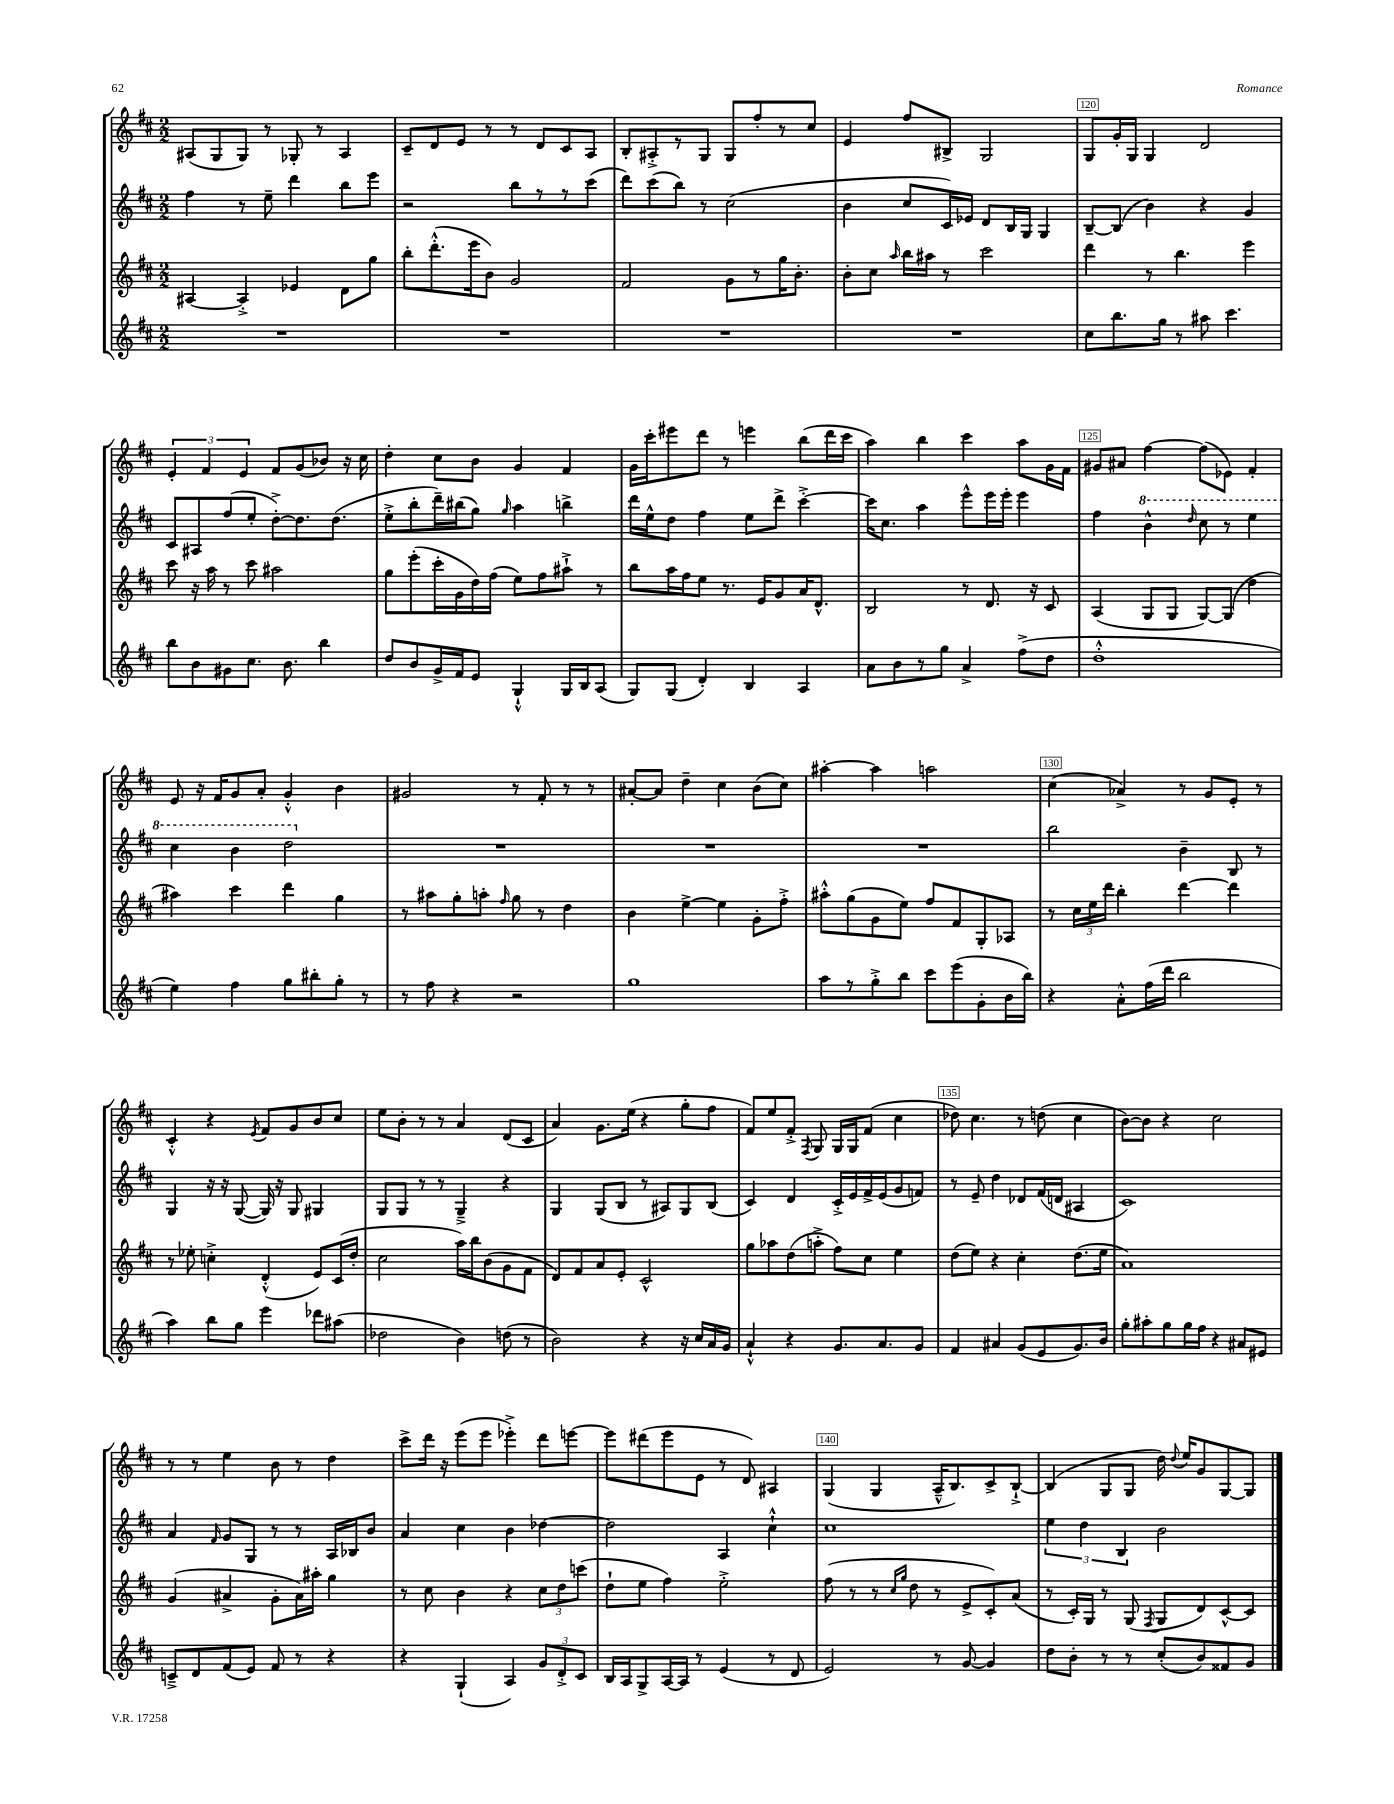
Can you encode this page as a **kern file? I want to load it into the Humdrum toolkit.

**kern	**kern	**kern	**kern
*staff4	*staff3	*staff2	*staff1
*clefG2	*clefG2	*clefG2	*clefG2
*k[f#c#]	*k[f#c#]	*k[f#c#]	*k[f#c#]
*M2/2	*M2/2	*M2/2	*M2/2
1r	[4A#/	4ff#\	(8A#/L
.	.	.	8G/
.	4A#'^/]	8r	8G/J)
.	.	8ee~\	8r
.	4e-/	4ddd\	8G-'/
.	.	.	8r
.	8d\L	8bb\L	4A#/
.	8gg\J	8eee\J	.
=	=	=	=
1r	8bb'\L	2r	8c#~/L
.	(8.ddd'^^\	.	8d/
.	.	.	8e/J
.	16eee\k	.	.
.	8b\J)	.	8r
.	2g/	8bb\L	8r
.	.	8r	8d/L
.	.	8r	8c#/
.	.	(8ccc#\J	8A/J
=	=	=	=
1r	2f#/	8ddd\L)	8B'/L
.	.	(8ccc#\	8A#'^/
.	.	8bb\J)	8r
.	.	8r	8G/J
.	8g\L	(2cc#\	8G/L
.	8r	.	8ff#'/
.	16gg\K	.	8r
.	8.b'\J	.	.
.	.	.	8cc#/J
=	=	=	=
1r	8b'\L	4b\	4e/
.	8cc#\J	.	.
.	16qqaa/	.	.
.	16bb\LL	8cc#/L	8ff#/L
.	16aa#\JJ	.	.
.	8r	16c#/L)	8B#^/J
.	.	16e-/JJ	.
.	2ccc#\	8d/L	2G/
.	.	16B/L	.
.	.	16G/JJ	.
.	.	4G/	.
=	=	=	=
8cc#\L	4ddd\	[8B~/L	8G/L
8.bb\	.	(8B/]J	16g'/L
.	.	.	16G/JJ
.	8r	4b\)	4G/
16gg\Jk	.	.	.
8r	4.bb\	.	.
8aa#\	.	4r	2d/
4.ccc#\	.	.	.
.	4eee\	4g/	.
=	=	=	=
8bb\L	8ccc#\	8c#/L	6e'/
8b\	16r	8A#/	.
.	.	.	6f#/
.	16aa\	.	.
8g#\	8r	(8ff#/	.
.	.	.	6e/
8.cc#\J	8ccc#\	8ee'/J	.
.	2aa#\	[8dd'^\L)	8f#/L
8.b\	.	.	.
.	.	8.dd\]	(8g/
4bb\	.	.	8b-/J)
.	.	(8.dd\J	.
.	.	.	16r
.	.	.	16cc#\
=	=	=	=
8dd/L	8gg\L	8ee'^\L	4dd'\
8b/	(8eee'\	8bb'\	.
16g^/L	16ccc#'\L	16ddd~\L)	8cc#\L
16f#/J	16g\	(16bb#\J	.
8e/J	16dd\)	8gg\J)	8b\J
.	(16ff#\JJ	.	.
.	.	16qqgg/	.
4G`^^/	8ee\L)	4aa\	4g/
.	8ff#\	.	.
16G/LL	8aa#`^\J	4bb^\	4f#/
16B/J	.	.	.
(8A/J	8r	.	.
=	=	=	=
8G/L)	8bb\L	16ddd\LL	16g\LL
.	.	16ee^^\J	16ccc#'\J
(8G/J	16aa\L	8dd\J	8eee#\
.	16ff#\J	.	.
4d'/)	8ee\J	4ff#\	8ddd\J
.	8.r	.	8r
4B/	.	8ee\L	4eee\
.	16e/LK	.	.
.	8g/	8ddd^\J	.
4A/	16a/K	[4ccc#'^\	(8bb\L
.	8.d^^/J	.	.
.	.	.	16ddd\L
.	.	.	16ccc#\JJ
=	=	=	=
8a\L	2B/	16ccc#\]LK	4aa\)
.	.	8.cc#\J	.
8b\	.	.	.
8r	.	4aa\	4bb\
8gg\J	.	.	.
4a^/	8r	8eee^^\L	4ccc#\
.	8.d/	16eee\L	.
.	.	16eee'\JJ	.
(8ff#^\L	.	4eee\	8aa\L
.	16r	.	.
8dd\J	8c#/	.	16g\L
.	.	.	16f#\JJ
=	=	=	=
1dd'^^	(4A/	4ff#\	8g#/L
.	.	.	8a#/J
.	8G/L	4bb^^\	[4ff#\
.	8G/J	.	.
.	.	16qqddd/	.
.	[8G/L)	8ccc#\	(8ff#\]L
.	(8G/]J	8r	8e-\J)
.	4dd\	4eee\	4f#'/
=	=	=	=
4ee\)	4aa#\)	4ccc#\	8e/
.	.	.	16r
.	.	.	16f#/LK
4ff#\	4ccc#\	4bb\	8g/
.	.	.	8a'/J
8gg\L	4ddd\	2ddd\	4g'^^/
8bb#'\	.	.	.
8gg'\J	4gg\	.	4b\
8r	.	.	.
=	=	=	=
8r	8r	1r	2g#/
8ff#\	8aa#\L	.	.
4r	8gg'\	.	.
.	8aa'\J	.	.
.	16qqff#/	.	.
2r	8gg\	.	8r
.	8r	.	8f#'/
.	4dd\	.	8r
.	.	.	8r
=	=	=	=
1gg	4b\	1r	[8a#'/L
.	.	.	8a#/]J
.	[4ee^\	.	4dd~\
.	4ee\]	.	4cc#\
.	8g'\L	.	(8b\L
.	8ff#'^\J	.	8cc#\J)
=	=	=	=
8aa\L	8aa#'^^\L	1r	[4aa#'\
8r	(8gg\	.	.
8gg'^\	8g\	.	4aa#\]
8bb\J	8ee\J)	.	.
8ccc#\L	8ff#/L	.	2aa\
(8eee\	8f#/	.	.
8g'\	8G'/	.	.
16b\L	8A-/J	.	.
16bb\JJ)	.	.	.
=	=	=	=
4r	8r	2bb\	(4cc#\
.	24cc#\LL	.	.
.	24ee\	.	.
.	24ddd\JJ	.	.
8a'^^\L	4bb'\	.	4a-^/)
(16ff#\L	.	.	.
16ddd\JJ	.	.	.
2bb\	[4ddd\	4b~\	8r
.	.	.	8g/L
.	4ddd\]	8B/	8e'/J
.	.	8r	8r
=	=	=	=
4aa\)	8r	4G/	4c#'^^/
.	8ee-'\	.	.
8bb\L	4cc'^\	16r	4r
.	.	16r	.
8gg\J	.	([8G/	.
.	.	.	8qe/
4eee\	(4d'^^/	16G/])	8f#/L
.	.	16r	.
.	.	8G/	8g/
8ddd-\L	8e/L)	4G#/	8b/
(8aa#\J	(16c#/L	.	8cc#/J
.	16dd'/JJ	.	.
=	=	=	=
2dd-\	2cc#\	8G/L	8ee\L
.	.	8G/J	8b'\J
.	.	8r	8r
.	.	8r	8r
4b\)	16aa\LL)	4G~^/	4a/
.	16bb\J	.	.
.	(8b\	.	.
(8dd\	8g\	4r	(8d/L
8r	8f#\J	.	8c#/J
=	=	=	=
2b\)	8d/L)	4G/	4a/)
.	8f#/	.	.
.	8a/	(8G/L	8.g\L
.	8e'/J	8B/J	.
.	.	.	(16ee\Jk
4r	2c#^^/	8r	4r
.	.	8A#/L)	.
16r	.	8G/	8gg'\L
16cc#/LL	.	.	.
16a/	.	(8B/J	8ff#\J
16g/JJ	.	.	.
=	=	=	=
4a`^^/	8gg\L	4c#/)	8f#/L)
.	8aa-\	.	8ee/
4r	(8dd\	4d/	8f#'^/J
.	.	.	8qF#/
.	8aa'^\J	.	8G/
8.g/L	8ff#\L)	16c#'^/LL	16G/LL
.	.	16e/	16G/J
.	8cc#\J	16f#^/	(8f#/J
8.a/	.	(16e/J	.
.	4ee\	8g/	4cc#\
8g/J	.	8f/J)	.
=	=	=	=
4f#/	(8dd\L	8r	8dd-\)
.	8ee\J)	8e~/	4.cc#\
4a#/	4r	4dd\	.
(8g/L	4cc#'\	8d-/L	8r
8e/	.	(16f#/L	(8dd\
.	.	16d/JJ	.
8.g/)	(8.dd\L	4A#/	4cc#\
16b/Jk	16ee\Jk	.	.
=	=	=	=
8gg'\L	1a)	1c#)	[8b\L)
8aa#'\	.	.	8b\]J
8gg\	.	.	4r
16gg\L	.	.	.
16ff#\JJ	.	.	.
4r	.	.	2cc#\
8a#/L	.	.	.
8e#/J	.	.	.
=	=	=	=
8c~^/L	(4g/	4a/	8r
8d/	.	.	8r
.	.	16qqf#/	.
(8f#/	4a#^/	8g/L	4ee\
8e/J)	.	8G/J	.
8f#/	8g'\L	8r	8b\
8r	16a#\L)	8r	8r
.	16aa#'\JJ	.	.
4r	4gg\	16A/LL	4dd\
.	.	16B-/J	.
.	.	8b/J	.
=	=	=	=
4r	8r	4a/	8ccc#^\L
.	8cc#\	.	16ddd\Jk
.	.	.	16r
(4G`/	4b\	4cc#\	(8eee\L
.	.	.	8eee\J
4A/)	4r	4b\	4eee-'^\)
12g/L	12cc#\L	[4dd-\	8ddd\L
12d'^/	12dd\	.	.
.	.	.	[8eee\J
12c#/J	(12ccc\J	.	.
=	=	=	=
16B/LL	8dd`\L	2dd-\]	8eee\]L
16A/J	.	.	.
8G^/	8ee\J	.	(8ddd#\
[16A/L	4ff#\)	.	8eee\
16A/]JJ	.	.	.
8r	.	.	8e\J
(4e/	2ee'^\	4A/	8r
.	.	.	8d/)
8r	.	4cc#`^^\	4A#/
8d/	.	.	.
=	=	=	=
2e/)	(8ff#\	1cc#	(4G/
.	8r	.	.
.	8r	.	4G/
.	16qqcc#/LL	.	.
.	16qqgg/JJ	.	.
.	8dd\	.	.
8r	8r	.	16A~^^/LK
.	.	.	8.B/)
[8g/	8e^/L	.	.
4g/]	8c#'/)	.	8c#^/
.	(8a/J	.	[8B`^/J
=	=	=	=
8dd\L	8r	6ee\	(4B/]
8b'\J	16c#'/LL)	.	.
.	.	6dd\	.
.	16G/JJ	.	.
8r	8r	.	8G/L
.	.	6B/	.
8r	(8G/	.	8G/J
.	8qF#/	.	.
(8cc#'/L	8G/L	2b\	16dd\)
.	.	.	8qqdd/
.	.	.	16ee/LK
8b/)	8d/)	.	8g/
8f##/	[8c#^^/	.	[8G/
8g/J	8c#/]J	.	8G/]J
==	==	==	==
*-	*-	*-	*-
